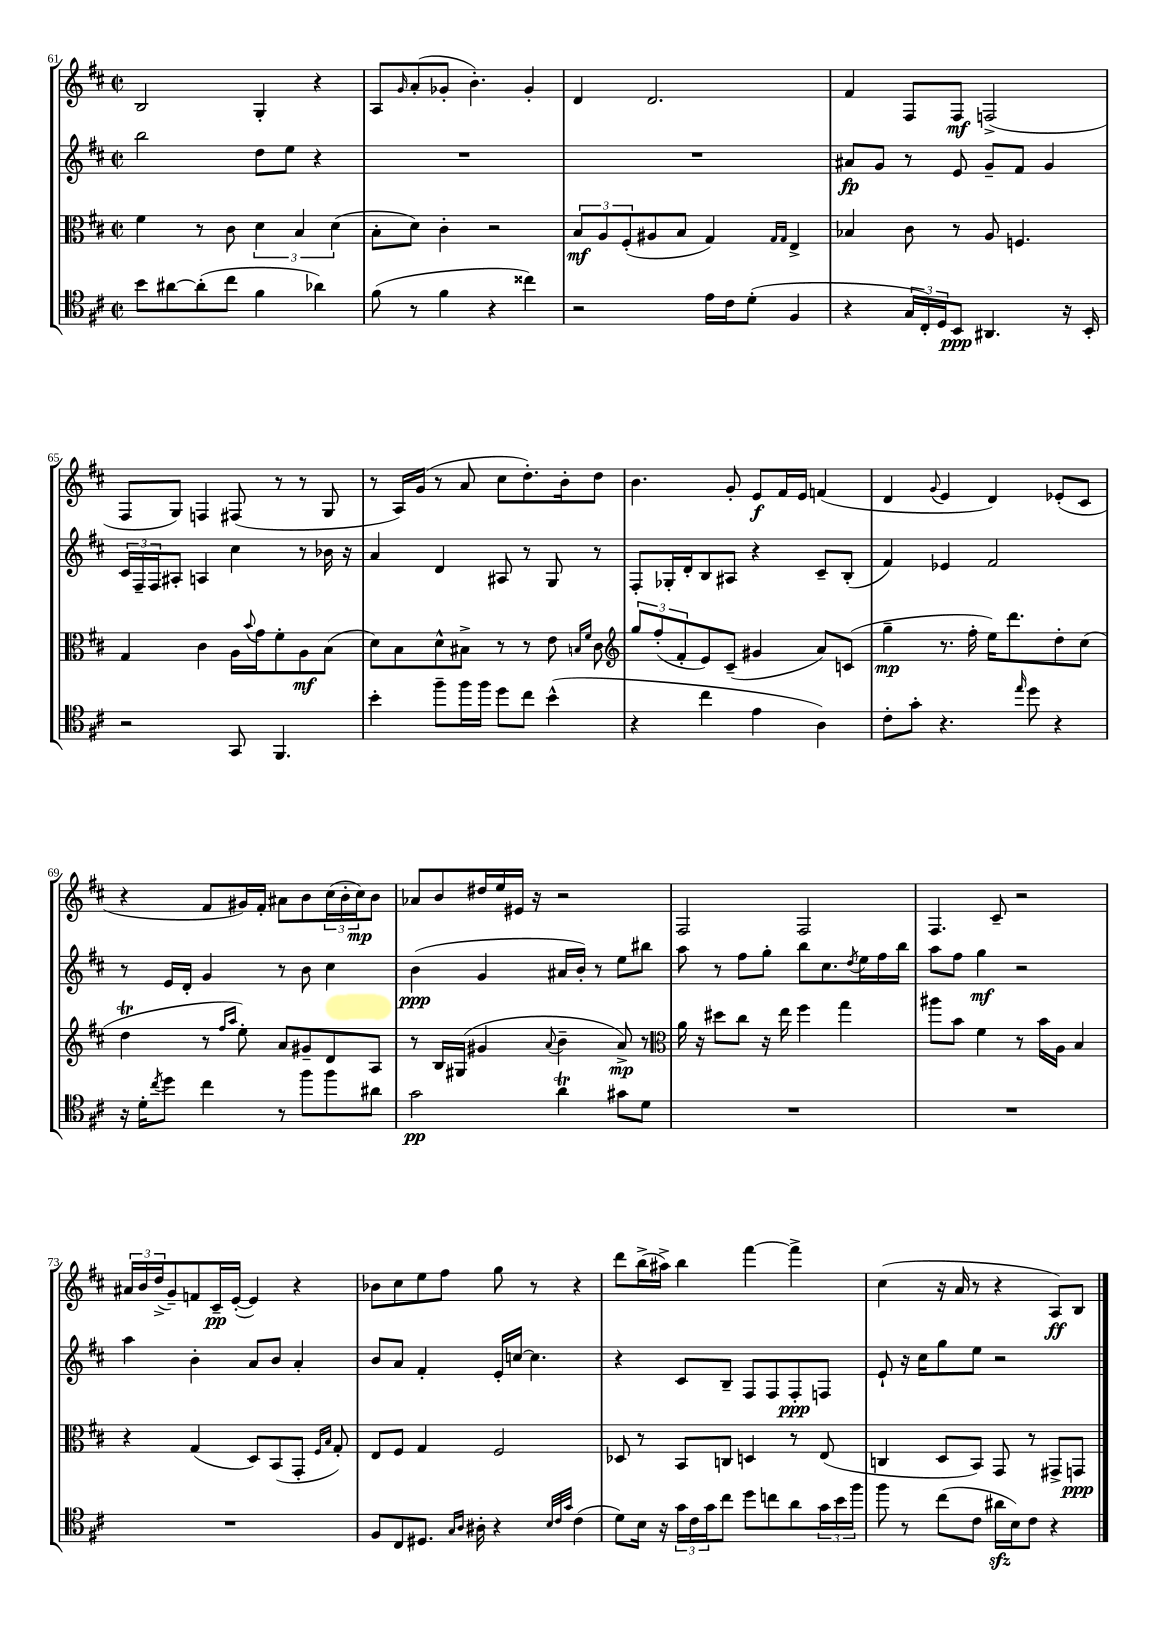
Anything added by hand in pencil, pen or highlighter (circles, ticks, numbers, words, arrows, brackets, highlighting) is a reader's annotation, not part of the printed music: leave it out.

**kern	**kern	**kern	**kern
*staff4	*staff3	*staff2	*staff1
*clefC4	*clefC3	*clefG2	*clefG2
*k[f#c#]	*k[f#c#]	*k[f#c#]	*k[f#c#]
*M2/2	*M2/2	*M2/2	*M2/2
*met(c|)	*met(c|)	*met(c|)	*met(c|)
8b	4f#	2bb	2B
[8a#	.	.	.
(8a#']	8r	.	.
8cc#	8c#	.	.
4f#	6d	8dd	4G'
.	.	8ee	.
.	6B	.	.
4a-)	.	4r	4r
.	(6d	.	.
=	=	=	=
(8f#	8B'	1r	8A
.	.	.	16qqg
8r	8d)	.	(8a'
4f#	4c#'	.	8g-'
.	.	.	4.b')
4r	2r	.	.
4cc##)	.	.	4g-'
=	=	=	=
2r	12B	1r	4d
.	12A	.	.
.	(12F#'	.	.
.	8A#	.	2.d
.	8B	.	.
16e	4G)	.	.
16c#	.	.	.
(8d'	.	.	.
.	16qqG	.	.
.	16qqG	.	.
4F#	4E^	.	.
=	=	=	=
4r	4B-	8a#	4f#
.	.	8g	.
24G	8c#	8r	8F#
24C#')	.	.	.
24D	.	.	.
8BB	8r	8e	8F#
4.AA#	8A	8g~	(2F^
.	4.F	8f#	.
.	.	4g	.
16r	.	.	.
16BB'	.	.	.
=	=	=	=
2r	4G	24c#	8F#
.	.	24F#~	.
.	.	24F#	.
.	.	8A#'	8G)
.	4c#	4A	4F
8GG	16A	4cc#	(8F#
.	8qqb	.	.
.	16g	.	.
4.FF#	8f#'	.	8r
.	8A	8r	8r
.	(8B	16b-	8G
.	.	16r	.
=	=	=	=
4b'	8d)	4a	8r
.	8B	.	16A)
.	.	.	(16g
8ff#~	8d^^	4d	8r
16ff#	8B#^	.	8a
16ff#	.	.	.
8dd	8r	8A#	8cc#
8cc#	8r	8r	8.dd')
(4b^^	8e	8G	.
.	.	.	16b'
.	16qqB	.	.
.	16qqf#	.	.
.	8c#	8r	8dd
=	=	=	=
*	*clefG2	*	*
4r	12gg	8F#'	4.b
.	(12ff#'	.	.
.	.	16G-'	.
.	12f#'	.	.
.	.	16d'	.
4cc#	8e)	8B	.
.	(8c#~	8A#	8g'
4e	4g#	4r	8e
.	.	.	16f#
.	.	.	16e
4A)	8a)	8c#~	(4f
.	(8c	(8B'	.
=	=	=	=
8c#'	4gg~	4f#)	4d
8g'	.	.	.
.	.	.	8qqg
4.r	8.r	4e-	4e
.	16ff#'	.	.
.	16ee)	2f#	4d)
.	8.ddd	.	.
16qqee	.	.	.
8dd	.	.	.
4r	8dd'	.	(8e-'
.	(8cc#	.	8c#
=	=	=	=
16r	4dd	8r	4r
16d'	.	.	.
8qcc#	.	.	.
8dd	.	16e	.
.	.	16d'	.
4cc#	8r	4g	8f#
.	16qqff#	.	.
.	16qqaa	.	.
.	8ee')	.	16g#)
.	.	.	16f#'
8r	8a	8r	8a#
8ff#	8g#~	8b	8b
8ff#	8d	4cc#	(24cc#
.	.	.	24b'
.	.	.	24cc#)
8a#	8A	.	8b
=	=	=	=
2g	8r	(4b	8a-
.	16B	.	8b
.	(16G#	.	.
.	4g#	4g	16dd#
.	.	.	16ee
.	.	.	16e#
.	.	.	16r
.	8qqa	.	.
4a	4b~	16a#	2r
.	.	16b')	.
.	.	8r	.
8g#	8a^)	8ee	.
8d	8r	8bb#	.
=	=	=	=
*	*clefC3	*	*
1r	16a	8aa	2F#
.	16r	.	.
.	8dd#	8r	.
.	8cc#	8ff#	.
.	16r	8gg'	.
.	16ee	.	.
.	4ff#	8bb	2F#
.	.	8.cc#	.
.	4gg	.	.
.	.	8qdd	.
.	.	16ee	.
.	.	16ff#	.
.	.	16bb	.
=	=	=	=
1r	8aa#	8aa	4.F#
.	8b	8ff#	.
.	4f#	4gg	.
.	.	.	8c#~
.	8r	2r	2r
.	16b	.	.
.	16A	.	.
.	4B	.	.
=	=	=	=
1r	4r	4aa	24a#
.	.	.	24b
.	.	.	(24dd^
.	.	.	8g~)
.	(4G	4b'	8f
.	.	.	16c#~
.	.	.	([16e'
.	8D)	8a	4e])
.	(8BB	8b	.
.	8GG'	4a'	4r
.	16qqF#	.	.
.	16qqB	.	.
.	8G')	.	.
=	=	=	=
8F#	8E	8b	8b-
8C#	8F#	8a	8cc#
8.D#	4G	4f#'	8ee
.	.	.	8ff#
16qqG	.	.	.
16qqA	.	.	.
16A#'	.	.	.
4r	2F#	16e'	8gg
.	.	[16cc	.
.	.	4.cc]	8r
32qqB	.	.	.
32qqc#	.	.	.
32qqg	.	.	.
(4c#	.	.	4r
=	=	=	=
8d)	8D-	4r	8ddd
16B	8r	.	(16bb^
16r	.	.	16aa#^)
24g	8BB	8c#	4bb
24c#	.	.	.
24g	.	.	.
8cc#	8C	8B~	.
8dd	4D	8F#	[4fff#
8cc	.	8F#	.
8a	8r	8F#'	4fff#^]
24g	(8E	8F	.
24b	.	.	.
24ff#	.	.	.
=	=	=	=
8ff#	4C	8e`	(4cc#
8r	.	16r	.
.	.	16cc#	.
(8cc#	8D	8gg	16r
.	.	.	16a
8c#	8BB)	8ee	8r
16a#	8GG	2r	4r
16B)	.	.	.
8c#	8r	.	.
4r	8GG#^	.	8A)
.	8GG	.	8B
==	==	==	==
*-	*-	*-	*-
